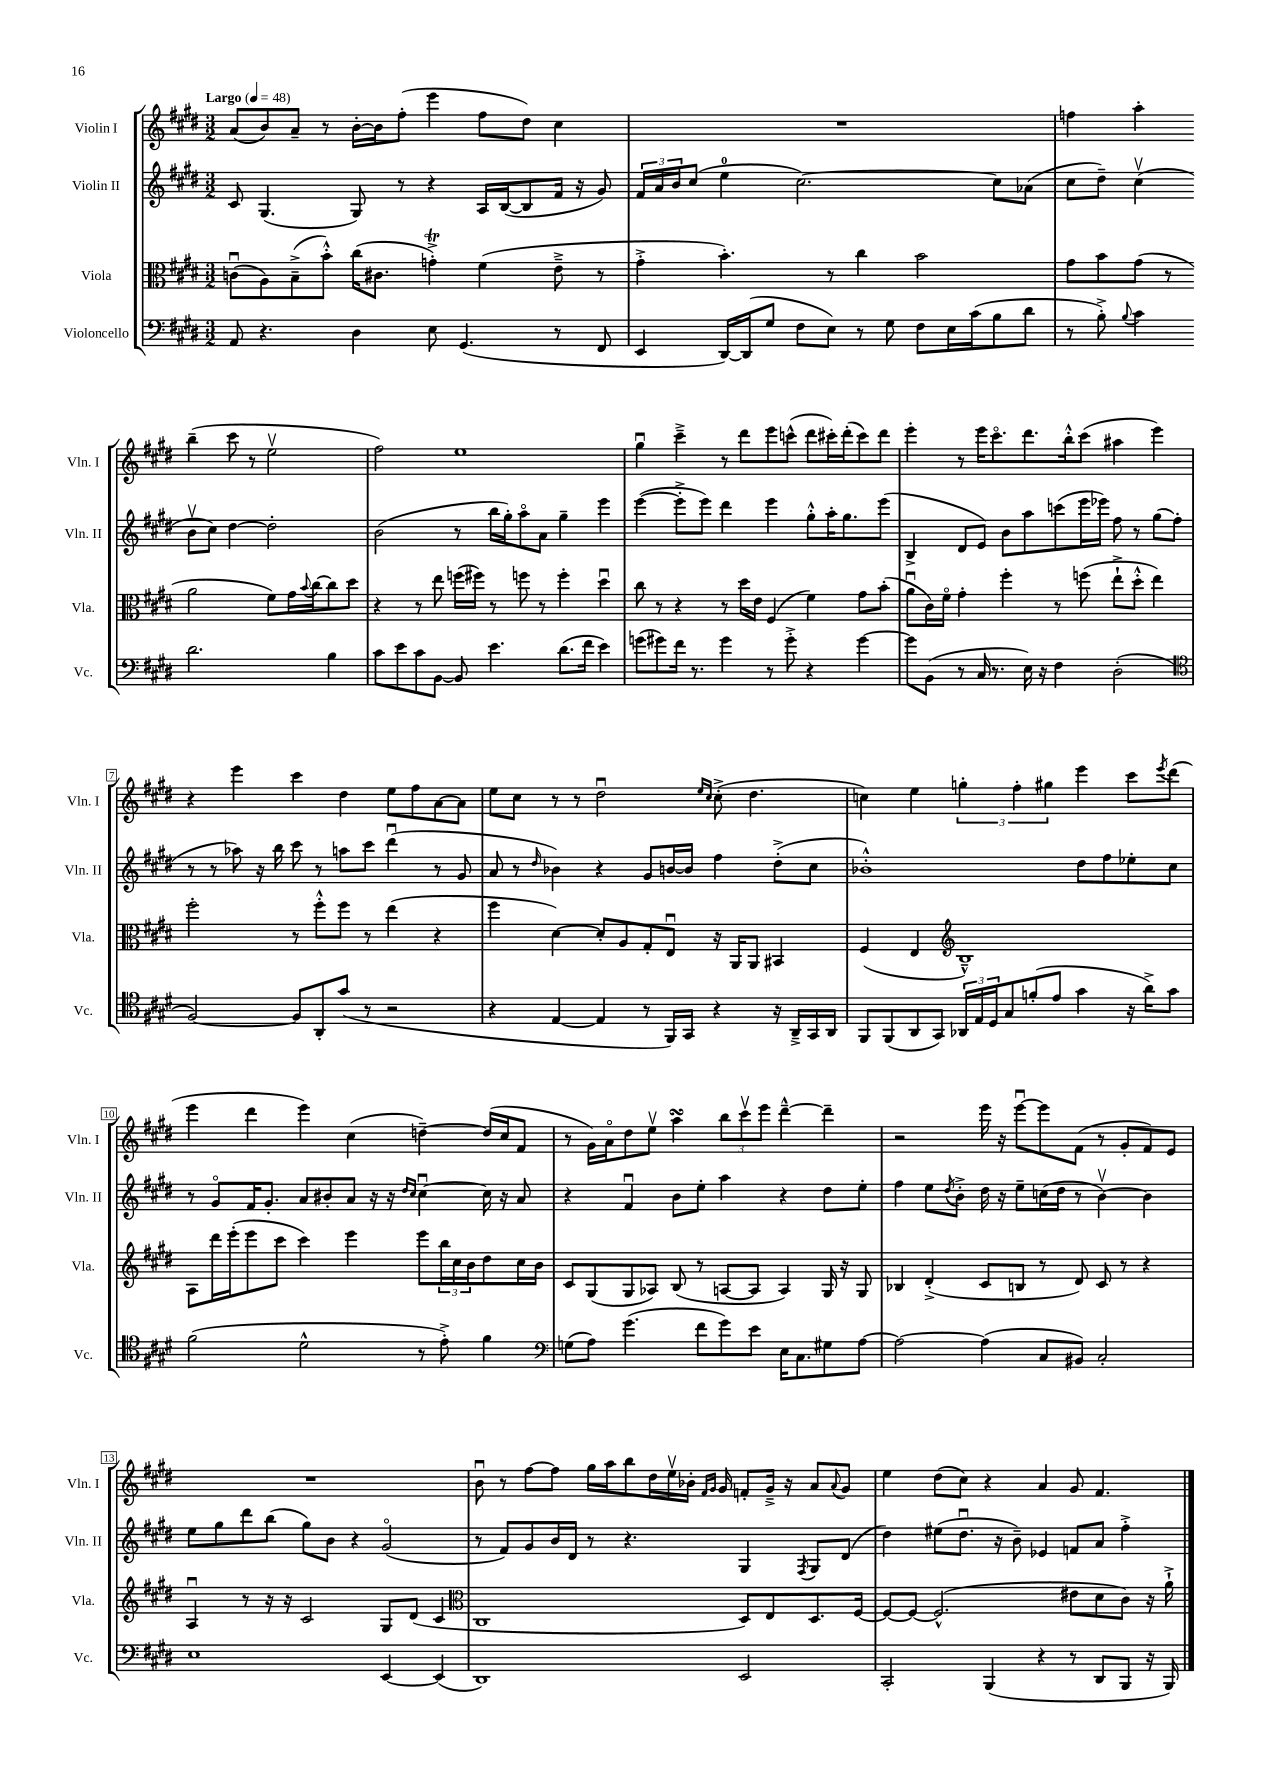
<<
\new StaffGroup <<
\new Staff = "s0" \with { instrumentName = "Violin I" shortInstrumentName = "Vln. I" } {
    \clef treble \key e \major \numericTimeSignature \time 3/2 \tempo "Largo" 4 = 48
    a'8( b'8) a'8-- r8 b'16~-. b'16 fis''8-.( e'''4 fis''8 dis''8) cis''4 |
    R1. |
    f''4 a''4-. b''4--( cis'''8 r8 e''2\upbow |
    fis''2) e''1 |
    gis''4\downbow cis'''4---> r8 dis'''8 e'''8 c'''8-^( dis'''8 cis'''16-.) dis'''16-.( cis'''8) dis'''8 |
    e'''4-. r8 e'''16 cis'''8.\flageolet dis'''8. b''16-.-^ cis'''8( ais''4 e'''4) |
    r4 e'''4 cis'''4 dis''4 e''8 fis''8 a'8~ a'8 |
    e''8 cis''8 r8 r8 dis''2\downbow \grace { e''16 cis''16 } cis''8-.->( dis''4. |
    c''4) e''4 \tuplet 3/2 { g''4-. fis''4-. gis''4 } e'''4 cis'''8 \acciaccatura { e'''8 } dis'''8( |
    e'''4 dis'''4 e'''4) cis''4( d''4~--) d''16( cis''16 fis'8 |
    r8 gis'16) a'16\flageolet dis''8 e''8\upbow a''4\turn \tuplet 3/2 { b''8 cis'''8\upbow e'''8 } dis'''4~---^ dis'''4-- |
    r2 e'''16 r16 e'''8~\downbow e'''8 fis'8( r8 gis'8-. fis'8) e'8 |
    R1. |
    b'8\downbow r8 fis''8~ fis''8 gis''16 a''16 b''8 dis''16 e''16\upbow bes'16-. \grace { fis'16 gis'16 } gis'16 f'8-. gis'16---> r16 a'8 \appoggiatura { a'8 } gis'8 |
    e''4 dis''8( cis''8) r4 a'4 gis'8 fis'4. \bar "|." |
}
\new Staff = "s1" \with { instrumentName = "Violin II" shortInstrumentName = "Vln. II" } {
    \clef treble \key e \major \numericTimeSignature \time 3/2
    cis'8 gis4.( gis8) r8 r4 a16 b16~( b8 fis'16 r16 gis'8) |
    \tuplet 3/2 { fis'16 a'16 b'16 } cis''8( e''4-0 cis''2.~) cis''8 aes'8( |
    cis''8 dis''8--) cis''4\upbow( b'8\upbow cis''8) dis''4~ dis''2-. |
    b'2( r8 b''16 gis''16-.) a''8\flageolet a'8 gis''4-- e'''4 |
    e'''4~( e'''8-.-> e'''8) dis'''4 e'''4 gis''8-.-^ a''16-. gis''8. e'''8( |
    b4-> dis'8 e'8) b'8 a''8 c'''8( e'''16 ees'''16) fis''8 r8 gis''8( fis''8-. |
    r8 r8 aes''8) r16 b''16 cis'''8 r8 a''8 cis'''8 dis'''4\downbow( r8 gis'8 |
    a'8 r8 \grace { dis''16 } bes'4) r4 gis'8 b'16~ b'16 fis''4 dis''8-.->( cis''8 |
    bes'1-.-^) dis''8 fis''8 ees''8-. cis''8 |
    r8 gis'8\flageolet fis'16 gis'8.-. a'8 bis'8-. a'8 r16 r16 \grace { dis''16 cis''16 } cis''4~\downbow cis''16 r16 a'8 |
    r4 fis'4\downbow b'8 e''8-. a''4 r4 dis''8 e''8-. |
    fis''4 e''8 \acciaccatura { dis''8 } b'8-.-> dis''16 r16 e''8-- c''16( dis''16 r8 b'4~\upbow) b'4 |
    e''8 gis''8 dis'''8 b''8( gis''8) b'8 r4 gis'2\flageolet( |
    r8 fis'8) gis'8 b'16 dis'16 r8 r4. gis4 \acciaccatura { fis8 } gis8 dis'8( |
    dis''4) eis''8( dis''8.\downbow r16 b'8--) ees'4 f'8 a'8 fis''4-.-> \bar "|." |
}
\new Staff = "s2" \with { instrumentName = "Viola" shortInstrumentName = "Vla." } {
    \clef alto \key e \major \numericTimeSignature \time 3/2
    c'8\downbow( a8) b8--->( b'8-.-^) cis''16( cis'8. g'4-.->\trill) fis'4( e'8---> r8 |
    gis'4-.-> b'4.-.) r8 cis''4 b'2 |
    gis'8 b'8 gis'8( r8 a'2 fis'8) gis'16 \appoggiatura { b'8 } cis''16~ cis''8 dis''8 |
    r4 r8 e''8 f''16( fis''16) r8 f''8 r8 f''4-. dis''4\downbow |
    cis''8 r8 r4 r8 dis''16 e'16 fis4( fis'4) gis'8 b'8-.( |
    a'8\downbow cis'16) fis'16\flageolet gis'4-. fis''4-. r8 f''8( e''8-!-> dis''8-.-^ e''4) |
    fis''2-. r8 fis''8-.-^ fis''8 r8 e''4( r4 |
    fis''4 dis'4~) dis'8-. a8 gis8-. e8\downbow r16 a,16 a,8 bis,4 |
    fis4( e4 \clef treble b1---^) |
    a8 dis'''16 e'''16-.( e'''8 cis'''8 cis'''4) e'''4 e'''8 \tuplet 3/2 { b''16 cis''16 b'16 } dis''8 cis''16 b'16 |
    cis'8 gis8( gis8 aes8) b8( r8 a8~ a8 a4) gis16 r16 gis8 |
    bes4 dis'4-.->( cis'8 b8 r8 dis'8) cis'8 r8 r4 |
    a4\downbow r8 r16 r16 cis'2 gis8 dis'8( cis'4 |
    \clef alto cis1 dis8) e8 dis8. fis16~ |
    fis8~ fis8~ fis2.-^( eis'8 dis'8 cis'8) r16 a'16-!-> \bar "|." |
}
\new Staff = "s3" \with { instrumentName = "Violoncello" shortInstrumentName = "Vc." } {
    \clef bass \key e \major \numericTimeSignature \time 3/2
    a,8 r4. dis4 e8 gis,4.( r8 fis,8 |
    e,4 dis,16~) dis,16( gis8 fis8 e8) r8 gis8 fis8 e16 cis'16( b8 dis'8 |
    r8 b8-.->) \appoggiatura { b8 } cis'4 dis'2. b4 |
    cis'8 e'8 cis'8 b,8~ b,8 e'4. dis'8.( fis'16 e'4) |
    g'8( gis'8) fis'16 r8. gis'4 r8 gis'8-.-> r4 gis'4~ |
    gis'8 b,8( r8 cis16 r8. e16) r16 fis4 dis2-.( |
    \clef tenor fis2~) fis8 a,8-. gis'8( r8 r2 |
    r4 e4~ e4 r8 fis,16) gis,16 r4 r16 a,16---> gis,16 a,16 |
    fis,8 fis,8( a,8 gis,8) \tuplet 3/2 { aes,16 e16 dis16 } gis8 f'8-.( e'8 gis'4 r16 a'16->) gis'8 |
    fis'2( dis'2-^ r8 e'8-.->) fis'4 |
    \clef bass g8( a8) gis'4.( fis'8 gis'8) e'8 e16 cis8. gis8 a8~ |
    a2~ a4( cis8 bis,8) cis2-. |
    e1 e,4~ e,4( |
    dis,1) e,2 |
    cis,2-. b,,4( r4 r8 dis,8 b,,8 r16 b,,16) \bar "|." |
}
>>
>>
\layout { \context { \Score \override BarNumber.stencil = #(make-stencil-boxer 0.1 0.3 ly:text-interface::print) } }
